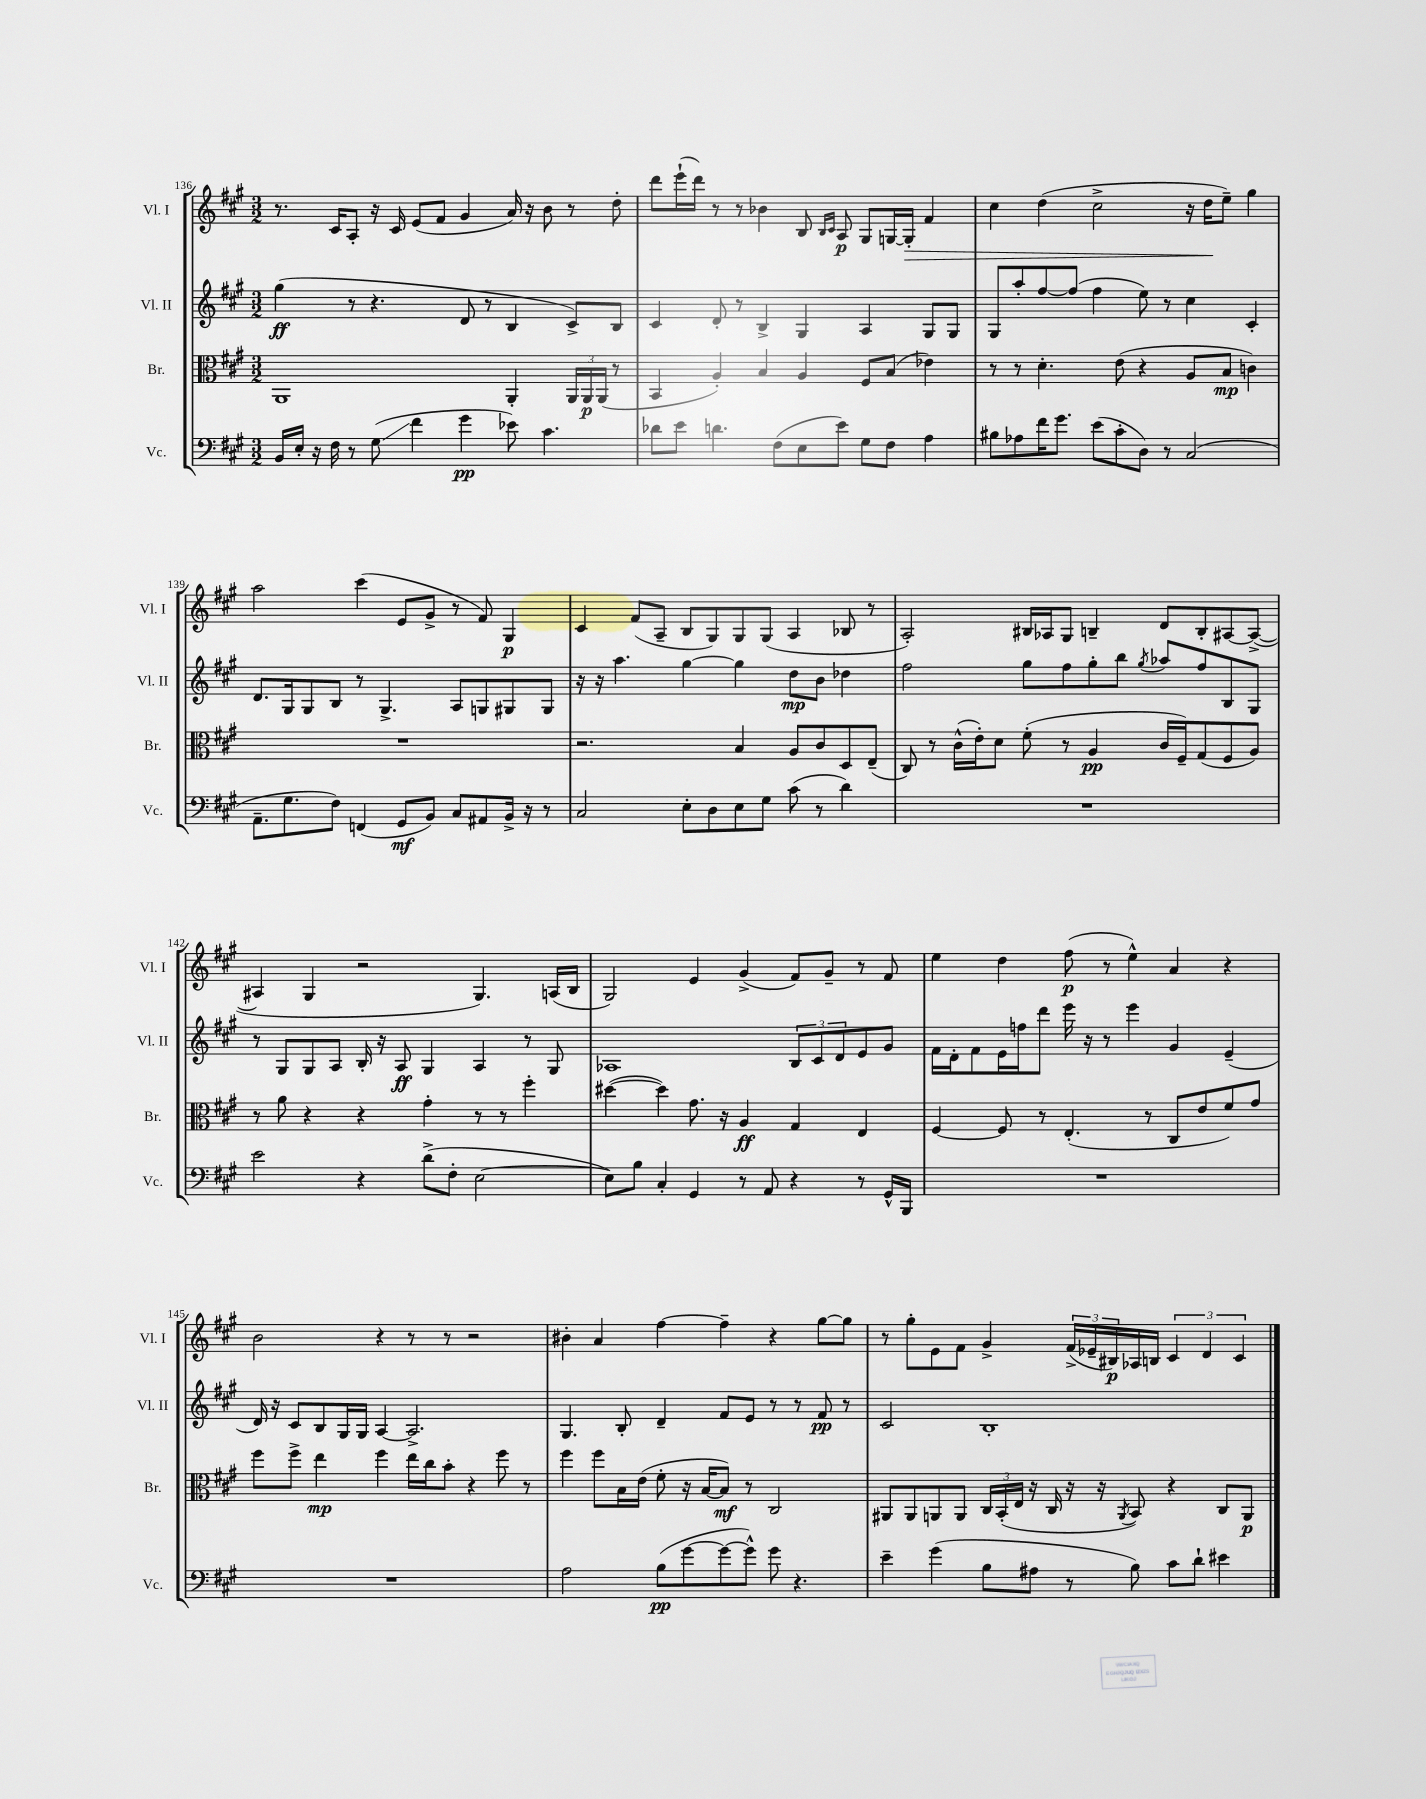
<<
\new StaffGroup <<
\new Staff = "s0" \with { instrumentName = "Vl. I" shortInstrumentName = "Vl. I" } {
    \clef treble \key a \major \numericTimeSignature \time 3/2
    r8. cis'16 a8-. r16 cis'16 e'8( fis'8 gis'4 a'16) r16 b'8 r8 d''8-. |
    d'''8 e'''16-!( d'''16) r8 r8 bes'4 b8 \grace { b16 cis'16 } a8\p gis8 g16~ g16-.\> fis'4 |
    cis''4 d''4( cis''2-> r16 d''16\! e''8--) gis''4 |
    a''2 cis'''4( e'8 gis'8-> r8 fis'8) gis4\p |
    cis'4 fis'8( a8-- b8 gis8) gis8 gis8( a4 bes8 r8 |
    a2-.) bis16 aes16 gis8 b4-- d'8 b8-. ais8~ ais8~->( |
    ais4 gis4 r2 gis4.) a16( b16 |
    gis2) e'4 gis'4->( fis'8) gis'8-- r8 fis'8 |
    e''4 d''4 fis''8\p( r8 e''4-^) a'4 r4 |
    b'2 r4 r8 r8 r2 |
    bis'4-. a'4 fis''4~ fis''4-- r4 gis''8~ gis''8 |
    r8 gis''8-. e'8 fis'8 gis'4-> \tuplet 3/2 { fis'16->( ees'16-- bis16\p) } aes16 b16 \tuplet 3/2 { cis'4 d'4 cis'4 } \bar "|." |
}
\new Staff = "s1" \with { instrumentName = "Vl. II" shortInstrumentName = "Vl. II" } {
    \clef treble \key a \major \numericTimeSignature \time 3/2
    gis''4\ff( r8 r4. d'8 r8 b4 cis'8->) b8 |
    cis'4 d'8-. r8 b4-> gis4 a4 gis8 gis8 |
    gis8 a''8-. fis''8~ fis''8( fis''4 e''8) r8 cis''4 cis'4-. |
    d'8. gis16 gis8 b8 r8 gis4.-> a8 g8 gis8 gis8 |
    r16 r16 a''4. gis''4~ gis''4 d''8\mp b'8 des''4 |
    fis''2 gis''8 fis''8 gis''8-. b''8 \acciaccatura { gis''8 } aes''8 fis''8 b8 gis8 |
    r8 gis8 gis8 a8 b16-. r16 a8\ff gis4 a4 r8 gis8 |
    aes1 \tuplet 3/2 { b8 cis'8 d'8 } e'8 gis'8 |
    fis'16 d'16-. fis'8 e'16 f''16 d'''8 e'''16 r16 r8 e'''4 gis'4 e'4--( |
    d'16) r16 cis'8 b8 gis16 gis16 a4~ a2.-> |
    gis4. b8-. d'4-- fis'8 e'8 r8 r8 fis'8\pp r8 |
    cis'2 b1-. \bar "|." |
}
\new Staff = "s2" \with { instrumentName = "Br." shortInstrumentName = "Br." } {
    \clef alto \key a \major \numericTimeSignature \time 3/2
    a,1 a,4-. \tuplet 3/2 { a,16 a,16\p a,16( } r8 |
    b,4 a4-.) b4 a4 fis8 b8( ees'4) |
    r8 r8 d'4.-. e'8( r4 a8 b8\mp c'4) |
    R1. |
    r2. b4 a8 cis'8 d8 e8--( |
    cis8) r8 cis'16-^( e'16-.) d'8 fis'8-.( r8 a4\pp cis'16 fis16--) gis8( fis8 a8) |
    r8 a'8 r4 r4 gis'4-. r8 r8 fis''4-. |
    dis''4~( dis''4) gis'8. r16 a4\ff gis4 e4 |
    fis4~ fis8 r8 e4.-.( r8 cis8 e'8 fis'8) gis'8 |
    fis''8 fis''8-> e''4\mp fis''4 e''16 cis''16 b'8-. r4 fis''8 r8 |
    fis''4 fis''8 b16 e'16( fis'8-. r16 b16~ b8\mf) r8 cis2 |
    ais,8 ais,8 a,8 a,8 \tuplet 3/2 { cis16 b,16-.( e16 } r16 cis16 r16 r16 \acciaccatura { a,8 } b,8) r4 cis8 a,8\p \bar "|." |
}
\new Staff = "s3" \with { instrumentName = "Vc." shortInstrumentName = "Vc." } {
    \clef bass \key a \major \numericTimeSignature \time 3/2
    b,16 e16-. r16 fis16 r8 gis8\glissando( fis'4 gis'4\pp ees'8) cis'4. |
    des'8 e'8 d'4. fis8( e8 e'8) gis8 fis8 a4 |
    bis8 aes8 fis'16 gis'8. e'8( cis'8-. d8) r8 cis2( |
    a,8.-- gis8. fis8) f,4( gis,8\mf b,8) cis8 ais,8 b,16-> r16 r8 |
    cis2 e8-. d8 e8 gis8 cis'8( r8 d'4) |
    R1. |
    e'2 r4 d'8->( fis8-. e2~ |
    e8) b8 cis4-. gis,4 r8 a,8 r4 r8 gis,16-^ b,,16 |
    R1. |
    R1. |
    a2 b8\pp( gis'8~ gis'8~ gis'8-^) gis'8 r4. |
    e'4-- gis'4( b8 ais8 r8 b8) cis'8 d'8-! eis'4 \bar "|." |
}
>>
>>
\layout { \context { \Score currentBarNumber = #136 } }
